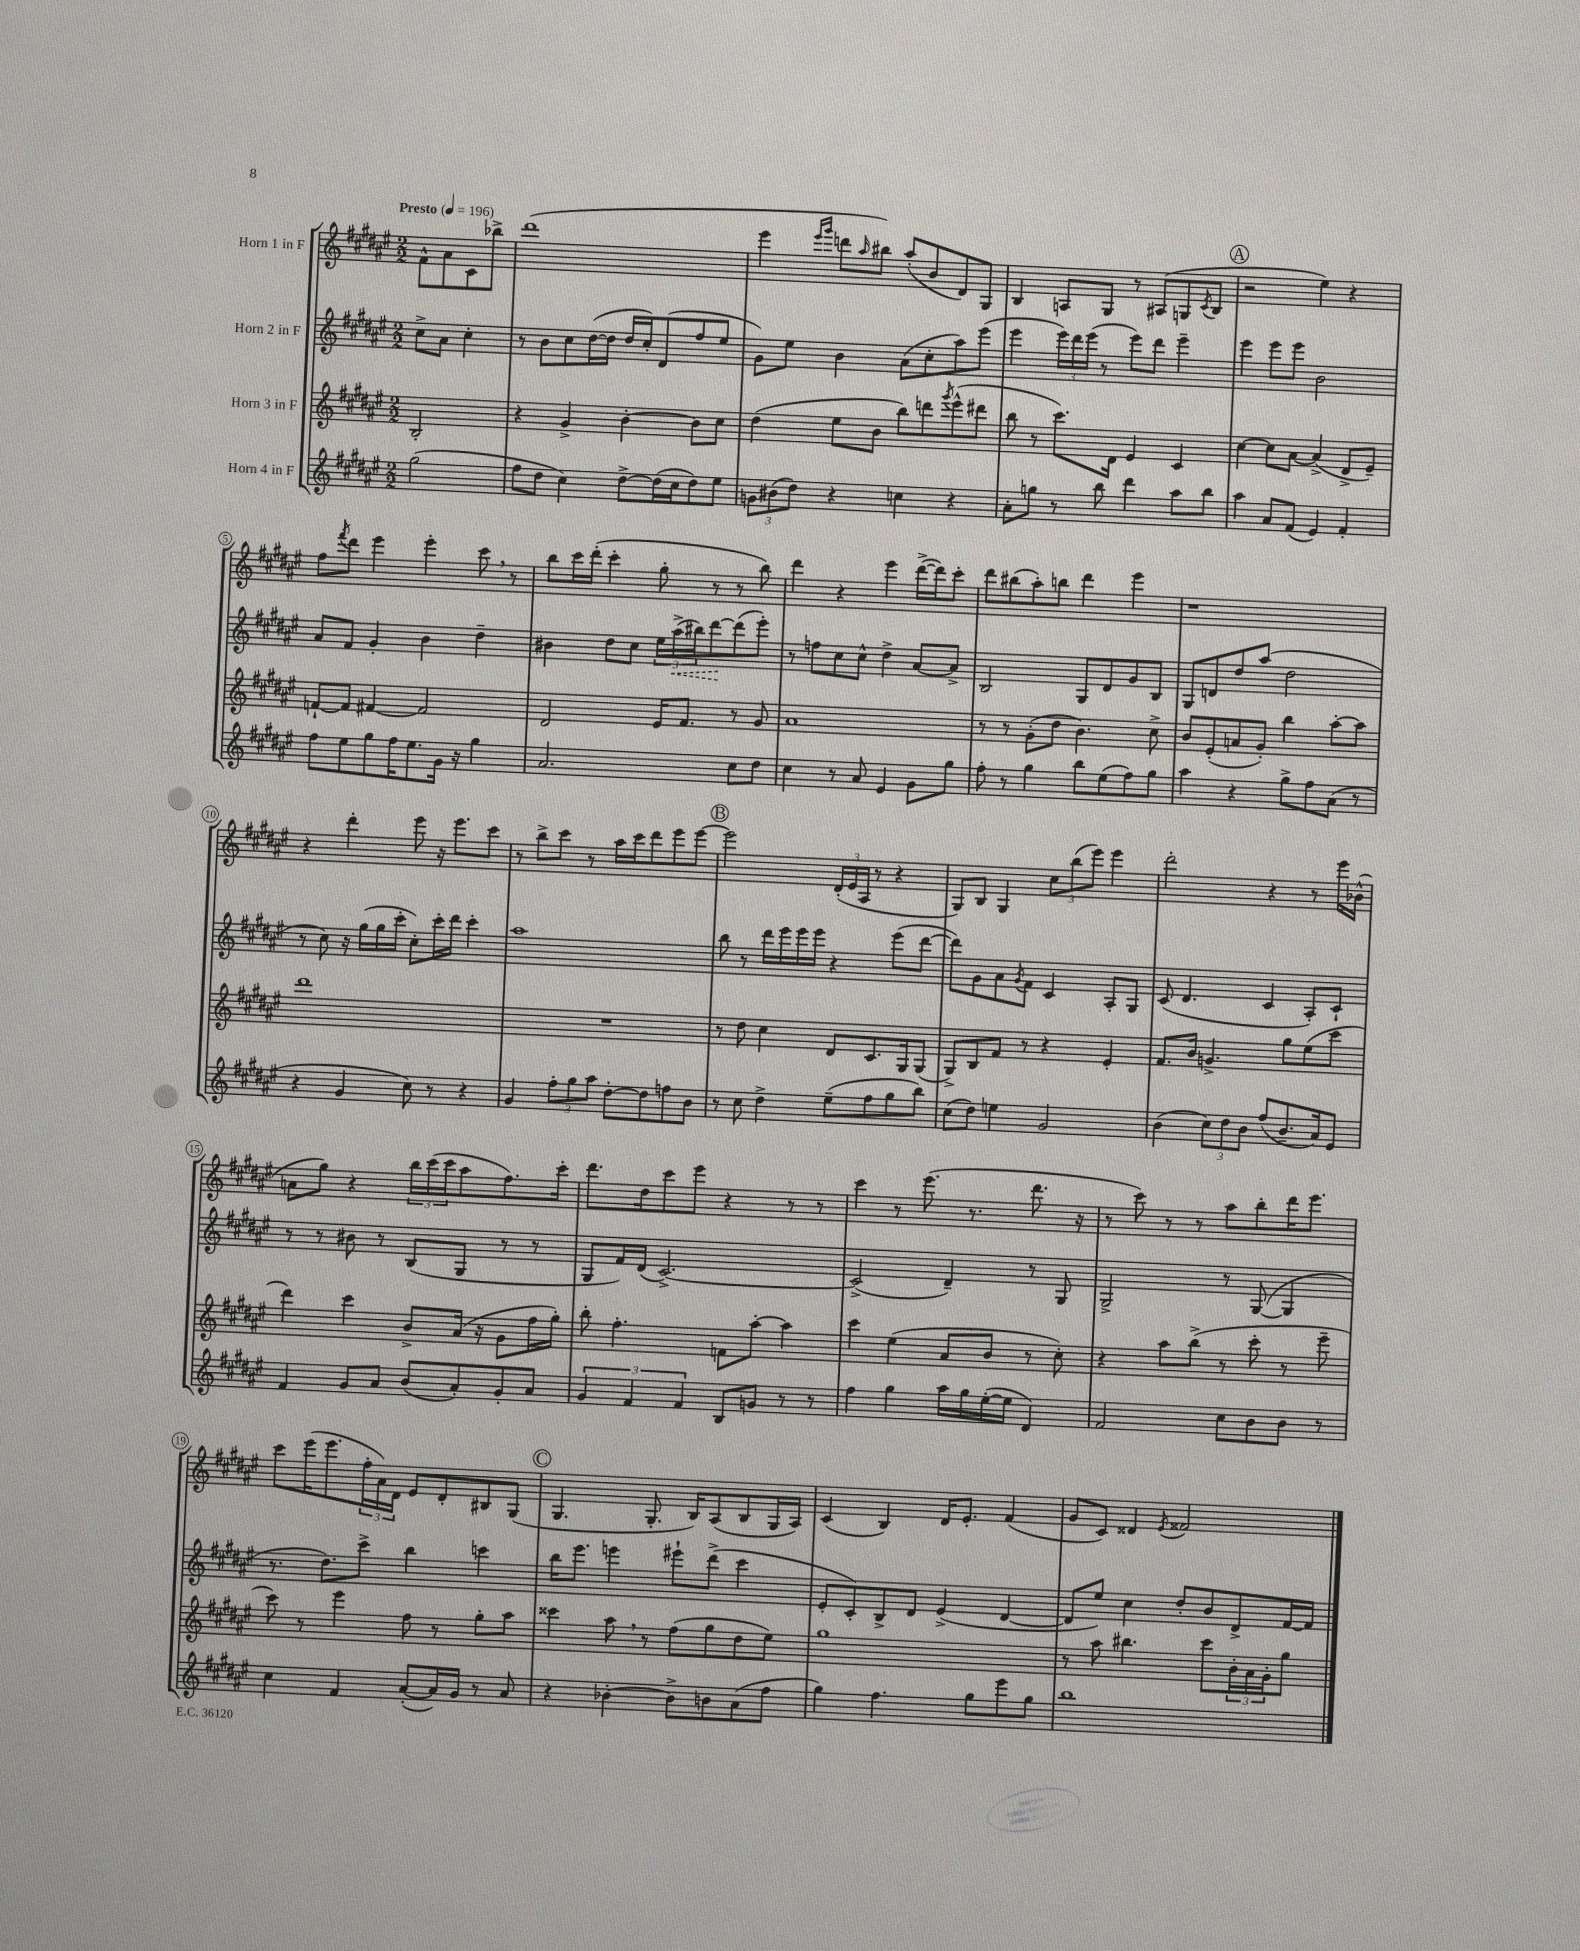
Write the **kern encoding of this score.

**kern	**kern	**kern	**kern
*staff4	*staff3	*staff2	*staff1
*clefG2	*clefG2	*clefG2	*clefG2
*k[f#c#g#d#a#e#]	*k[f#c#g#d#a#e#]	*k[f#c#g#d#a#e#]	*k[f#c#g#d#a#e#]
*M2/2	*M2/2	*M2/2	*M2/2
*MM196	*MM196	*MM196	*MM196
(2gg#	2B'	8cc#^	8f#^^
.	.	8a#	8a#
.	.	4cc#'	8c#
.	.	.	8bb-^
=	=	=	=
8ff#	4r	8r	(1ddd#
8dd#	.	8b	.
4cc#)	4g#^	8cc#	.
.	.	([16dd#	.
.	.	16dd#]	.
[8dd#^	[4b'	16dd#	.
.	.	16cc#')	.
(16dd#]	.	(8d#	.
16cc#	.	.	.
8dd#)	8b]	8ff#	.
8ee#	8cc#	8ee#	.
=	=	=	=
12g	(4dd#	8g#)	4eee#
(12b#	.	.	.
.	.	8ee#	.
12dd#)	.	.	.
.	.	.	16qqeee#
.	.	.	16qqggg#
4r	8ee#	4b	8ddd
.	.	.	16qqaa#
.	8b	.	8bb#)
4cc	8bb)	(8a#	(8aa#'
.	8ddd	8cc#'	8b
.	8qggg#	.	.
4r	(8eee#^^	8aa#)	8d#)
.	8ddd#	(8eee#	8G#
=	=	=	=
8a#'	8bb	4eee#	4B
8gg	8r	.	.
8r	8.ccc#)	24eee#)	8A
.	.	24ddd#	.
.	.	(24eee#	.
8bb	.	8r	8G#
.	16d#	.	.
4ddd#	4e#	8eee#)	8r
.	.	8ddd#	(8A#
8aa#	4c#	4eee#~	8G
.	.	.	8qc#
8bb	.	.	8B
=	=	=	=
4aa#	[4cc#	4eee#	2r
8a#	8cc#]	8eee#	.
(8f#	[8a#	8eee#	.
4e#)	(4a#^]	2b	4ee#)
4f#'	8d#^	.	4r
.	8e#~)	.	.
=	=	=	=
8ff#	[8f`	8a#	8ff#
.	.	.	8qfff#
8ee#	8f]	8f#	8ddd#
8gg#	[4f#	4g#'	4eee#
16ff#	.	.	.
8.ee#	.	.	.
.	2f#]	4b	4eee#'
16g#	.	.	.
16r	.	.	.
4gg#	.	4dd#~	8ccc#
.	.	.	8r
=	=	=	=
2.a#	2d#	4b#	8bb
.	.	.	16ccc#
.	.	.	(16ddd#'
.	.	8dd#	4ccc#'
.	.	8cc#	.
.	16e#	24ee#	8gg#'
.	.	(24aa#^	.
.	8.f#	.	.
.	.	24bb#)	.
.	.	[8ddd#	8r
8cc#	8r	(8ddd#]	8r
8dd#	8g#	8eee#')	8bb)
=	=	=	=
4cc#	1a#	8r	4ddd#
.	.	8ff	.
8r	.	8cc#	4r
8a#	.	8cc#^^	.
4e#	.	4dd#^	4eee#
8g#	.	[8a#	([16ddd#^
.	.	.	16ddd#])
8gg#	.	8a#^]	8ccc#'
=	=	=	=
8ff#'	8r	2B	8ddd#
8r	8r	.	(8bb#
4gg#	(8g#'	.	8aa#')
.	8dd#	.	8bb
8bb	4.b)	8G#	4ddd#
(8ee#	.	8d#	.
8ff#)	.	8g#	4eee#
8gg#	8cc#^	8B	.
=	=	=	=
4aa#	8b	8G#	1r
.	(8e#'	8d	.
4r	8a	8dd#	.
.	8g#')	(8aa#	.
8gg#^	4bb	2dd#	.
8ff#	.	.	.
(8a#	[8aa#'	.	.
8r	8aa#]	.	.
=	=	=	=
4r	1ddd#	8r	4r
.	.	8cc#)	.
4g#	.	16r	4ddd#'
.	.	(16gg#	.
.	.	16gg#	.
.	.	16ccc#'	.
8cc#)	.	8cc#')	8eee#
8r	.	16ccc#'	16r
.	.	16ddd#	8.eee#
4r	.	4ccc#'	.
.	.	.	8ccc#
=	=	=	=
4g#	1r	1aa#	8r
.	.	.	8bb^
12ff#'	.	.	8ccc#
12gg#	.	.	.
.	.	.	8r
12aa#	.	.	.
[8dd#'	.	.	16aa#
.	.	.	16ccc#
8dd#]	.	.	8ddd#
8ff	.	.	8eee#
8b	.	.	[8eee#
=	=	=	=
8r	8r	8bb	2eee#]
8cc#	8dd#	8r	.
4dd#^	4cc#	16ddd#	.
.	.	16eee#	.
.	.	16eee#	.
.	.	16eee#	.
(8ee#~	8d#	4r	(24d#'
.	.	.	24e#
.	.	.	24A#
8ff#	8.c#	.	8r
8gg#	.	(8eee#	4r
.	16G#	.	.
8bb)	(8G#	[8ddd#	.
=	=	=	=
(8cc#	8G#^)	8ddd#])	8G#)
8dd#)	8B	8g#	8B
4ee	8f#	8a#	4G#
.	.	8qg#	.
.	8r	8f#	.
2g#	4r	4c#	12cc#
.	.	.	(12bb
.	.	.	12eee#)
.	4e#'	8A#'	4eee#
.	.	8G#	.
=	=	=	=
(4b	8.f#	(8c#	2ddd#'
.	.	4.d#	.
.	16b	.	.
12cc#)	4.g^	.	.
12dd#	.	.	.
12b	.	.	.
(8ff#	.	4c#	4r
8.b~	8gg#	.	.
.	(8ee#	8A#')	8r
16a#)	.	.	.
8e#	8ccc#	8c#`	16eee#
.	.	.	(16b-^^
=	=	=	=
4f#	4ddd#)	8r	8a
.	.	8r	8gg#)
8g#	4ccc#	8b#	4r
8a#	.	8r	.
(8b	8b^	(8B	24bb
.	.	.	(24ccc#
.	.	.	24ccc#
8a#')	(16a#	8G#	8aa#
.	16r	.	.
8g#'	8g#	8r	8.ff#)
8a#	16ff#	8r	.
.	16gg#')	.	16ccc#'
=	=	=	=
6g#	8bb'	8G#	8.ddd#
.	4.ff#'	16f#)	.
6f#	.	.	.
.	.	(16d#	16dd#
.	.	[2.c#^)	8ccc#
6f#	.	.	.
.	.	.	8eee#
8B	8f	.	4r
8g	[8aa#'	.	.
8r	4aa#]	.	8r
8r	.	.	8r
=	=	=	=
4ff#	4ccc#	(2c#^]	4ccc#
4gg#	(4ee#	.	8r
.	.	.	(8.eee#
16aa#	8a#	4d#~)	.
16gg#	.	.	8.r
([16ee#'	8b	.	.
16ee#]	.	.	.
4d#)	8r	8r	8.ddd#
.	8cc#')	8G#	.
.	.	.	16r
=	=	=	=
2f#	4r	2G#^	8r
.	.	.	8ccc#)
.	8aa#	.	8r
.	(8bb^	.	8r
8cc#	8r	8r	8aa#
8b	8ccc#'	([8G#	8bb'
8b	8r	4G#]	16ddd#
.	.	.	8.eee#
8r	8eee#~	.	.
=	=	=	=
4cc#	8ccc#)	8.r	8ccc#
.	8r	.	(16eee#
.	.	8.dd#)	8.eee#
4f#	4eee#	.	.
.	.	8ccc#^	24ff#'
.	.	.	24a#)
.	.	.	24d#
([8a#'	8ff#	4bb	8e#
16a#])	8r	.	8d#'
16g#	.	.	.
8r	8gg#'	4ccc	8B#
8a#	8aa#	.	(8G#
=	=	=	=
4r	4ccc##	16bb	4.G#
.	.	8.eee#	.
[4b-'	8aa#	4eee	.
.	8r	.	8.G#'
8b-^]	(8ff#	8eee#`	.
.	.	.	16B)
8b	8gg#	(8ddd#^	(8A#
(8a#	8dd#	4ccc#	8B
8ff#	8ee#)	.	16G#
.	.	.	16A#)
=	=	=	=
4gg#)	1gg#	8e#'	(4c#
.	.	8c#')	.
4.ff#	.	8B^	4B)
.	.	8d#	.
.	.	(4e#^	16d#
.	.	.	8.e#'
8gg#	.	.	.
8eee#	.	[4d#	(4f#
8gg#	.	.	.
=	=	=	=
1bb	8r	8d#]	8g#
.	8aa#	8ee#)	8c#)
.	4.bb#	4cc#	4d##
.	.	.	8qe#
.	.	8dd#'	2f##
.	8ccc#	8b	.
.	24b'	8d#^	.
.	24a#	.	.
.	24g#'	.	.
.	8gg#	[16f#	.
.	.	16f#]	.
==	==	==	==
*-	*-	*-	*-
